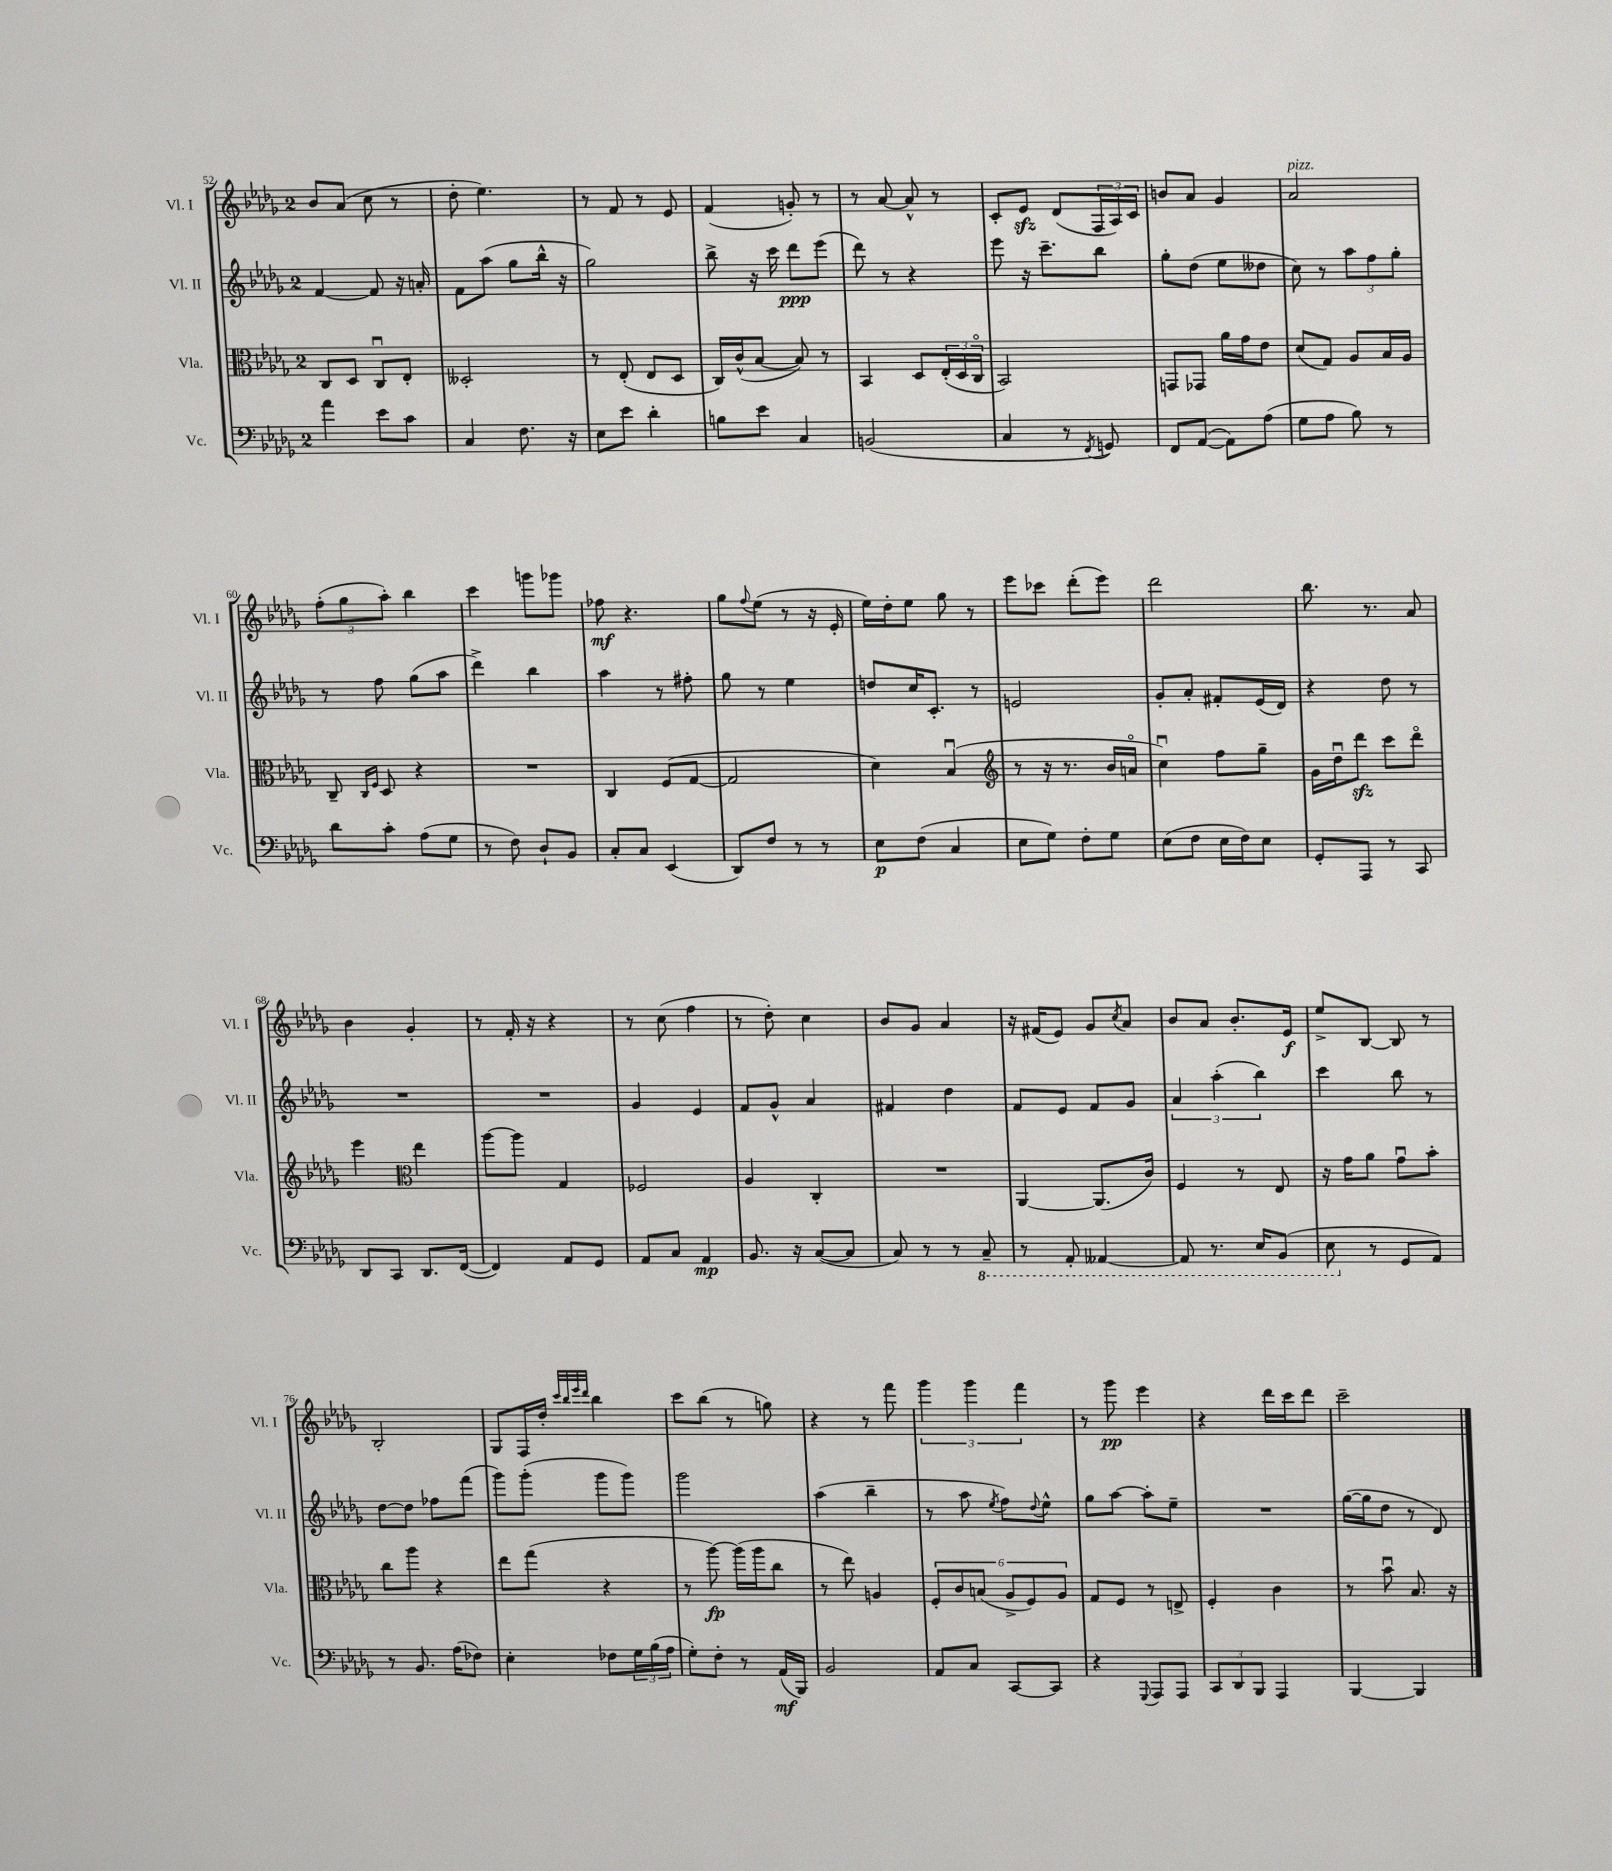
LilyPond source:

<<
\new StaffGroup <<
\new Staff = "s0" \with { instrumentName = "Vl. I" shortInstrumentName = "Vl. I" } {
    \clef treble \key des \major \once \override Staff.TimeSignature.style = #'single-digit \time 2/4
    bes'8 aes'8( c''8 r8 |
    des''8-. ees''4.) |
    r8 f'8 r8 ees'8 |
    f'4( g'8-.) r8 |
    r8 aes'8~ aes'8-^ r8 |
    c'8-. ees'8\sfz des'8( \tuplet 3/2 { f16 aes16) c'16 } |
    b'8 aes'8 ges'4 |
    aes'2^\markup { \italic "pizz." } |
    \tuplet 3/2 { f''8-.( ges''8 aes''8-.) } bes''4 |
    c'''4 g'''8 ges'''8 |
    fes''8\mf r4. |
    ges''8 \appoggiatura { f''8 } ees''8( r8 r16 ees'16-. |
    ees''16) des''16-. ees''8 ges''8 r8 |
    ees'''8 ces'''8 des'''8-.( ees'''8) |
    des'''2 |
    bes''8. r8. aes'8 |
    bes'4 ges'4-. |
    r8 f'16-. r16 r4 |
    r8 c''8( f''4 |
    r8 des''8-.) c''4 |
    bes'8 ges'8 aes'4 |
    r16 fis'16( ees'8) ges'8 \acciaccatura { c''8 } aes'8 |
    bes'8 aes'8 bes'8.-. ees'16\f |
    ees''8-> bes8~ bes8 r8 |
    bes2-. |
    ges8 f16 des''16-. \grace { c'''32 bes''32 ees'''32 des'''32 } bes''4 |
    c'''8 bes''8( r8 g''8) |
    r4 r8 f'''8 |
    \tuplet 3/2 { ges'''4 ges'''4 f'''4 } |
    r8 ges'''8\pp ees'''4 |
    r4 des'''16 c'''16 des'''8 |
    c'''2-- \bar "|." |
}
\new Staff = "s1" \with { instrumentName = "Vl. II" shortInstrumentName = "Vl. II" } {
    \clef treble \key des \major \once \override Staff.TimeSignature.style = #'single-digit \time 2/4
    f'4~ f'8 r16 a'16-. |
    f'8 aes''8( ges''8 bes''16-^ r16 |
    ges''2) |
    bes''8-> r16 c'''16 des'''8\ppp ees'''8( |
    des'''8) r8 r4 |
    ees'''8 r16 c'''8.-- bes''8 |
    ges''8-. des''8( ees''8 deses''8 |
    c''8) r8 \tuplet 3/2 { aes''8 f''8 ges''8-. } |
    r8 f''8 ges''8( aes''8 |
    des'''4->) bes''4 |
    aes''4 r8 fis''8-. |
    ges''8 r8 ees''4 |
    d''8 c''16 c'8.-. r8 |
    e'2 |
    ges'8-. aes'8-. fis'8-. ees'16( des'16) |
    r4 des''8 r8 |
    R2 |
    R2 |
    ges'4 ees'4 |
    f'8 ges'8-^ aes'4 |
    fis'4 des''4 |
    f'8 ees'8 f'8 ges'8 |
    \tuplet 3/2 { aes'4 aes''4-.( bes''4) } |
    c'''4 bes''8 r8 |
    des''8~ des''8 fes''8 f'''8( |
    ges'''8) ges'''8-.( ges'''8 ges'''8) |
    ges'''2 |
    aes''4( bes''4-- |
    r8 aes''8 \acciaccatura { ees''8 } f''8) \appoggiatura { des''8 } ees''8-^ |
    ges''8 aes''8~ aes''8-. ees''8-- |
    R2 |
    ges''16~( ges''16 des''8 r8 des'8) \bar "|." |
}
\new Staff = "s2" \with { instrumentName = "Vla." shortInstrumentName = "Vla." } {
    \clef alto \key des \major \once \override Staff.TimeSignature.style = #'single-digit \time 2/4
    c8 des8 c8\downbow ees8-. |
    deses2-. |
    r8 ees8-.( ees8 des8 |
    c16) c'16-^( bes8~ bes8) r8 |
    bes,4 des8 \tuplet 3/2 { ees16-.( des16 c16\flageolet } |
    bes,2) |
    g,8 ges,8 aes'16 ges'16 ees'8 |
    des'8( ges8) aes8 bes16 aes16 |
    c8-- \grace { c16 f16 } des8 r4 |
    R2 |
    c4 f8( ges8~ |
    ges2 |
    des'4) bes4\downbow( |
    \clef treble r8 r16 r8. bes'16 a'16\flageolet |
    c''4\downbow) f''8 ges''8-- |
    ges'16 des''16\downbow des'''8\sfz c'''8 des'''8\flageolet |
    ees'''4 \clef alto ees''4 |
    aes''8~ aes''8 ges4 |
    fes2 |
    aes4 c4-. |
    R2 |
    aes,4~ aes,8.( c'16) |
    f4 r8 ees8 |
    r16 ges'16 aes'8 ges'8\downbow bes'8-. |
    c''8 aes''8 r4 |
    ees''8 ges''8( r4 |
    r8 aes''8~\fp) aes''16( aes''16 c''8 |
    r8 ees''8) a4 |
    \tuplet 6/4 { f8-. c'8 b8( aes8-> f8) aes8 } |
    ges8 f8 r8 e8-> |
    f4-. c'4 |
    r8 bes'8\downbow bes8. r16 \bar "|." |
}
\new Staff = "s3" \with { instrumentName = "Vc." shortInstrumentName = "Vc." } {
    \clef bass \key des \major \once \override Staff.TimeSignature.style = #'single-digit \time 2/4
    aes'4 ees'8 c'8 |
    c4 f8. r16 |
    ees8 ees'8 des'4-. |
    b8 ees'8 c4 |
    b,2( |
    c4 r8 \acciaccatura { f,8 } g,8) |
    f,8 aes,8~( aes,8) aes8( |
    ges8 aes8 bes8) r8 |
    des'8 c'8-. aes8( ges8 |
    r8 f8) des8-! bes,8 |
    c8-. c8 ees,4( |
    des,8) f8 r8 r8 |
    ees8\p f8( c4 |
    ees8 ges8) f8-. ges8 |
    ees8( f8 ees16 f16) ees8 |
    ges,8-. aes,,8 r8 c,8 |
    des,8 c,8 des,8. f,16~( |
    f,4) aes,8 ges,8 |
    aes,8 c8 aes,4\mp |
    bes,8. r16 c8~( c8 |
    c8) r8 r8 \ottava #-1 c,8-- |
    r8 aes,,8-. aeses,,4~ |
    aeses,,8 r8. ees,16 bes,,8( |
    ees,8 \ottava #0 r8 ges,8 aes,8) |
    r8 bes,8. aes16( fes8) |
    ees4-. fes8 \tuplet 3/2 { ges16 bes16( aes16 } |
    ges8-.) f8-. r8 aes,16\mf( bes,,16) |
    bes,2 |
    aes,8 c8 c,8~ c,8 |
    r4 \appoggiatura { ges,,8 } aes,,8 aes,,8 |
    \tuplet 3/2 { c,8 des,8 bes,,8 } aes,,4 |
    bes,,4~ bes,,4 \bar "|." |
}
>>
>>
\layout { \context { \Score currentBarNumber = #52 } }
